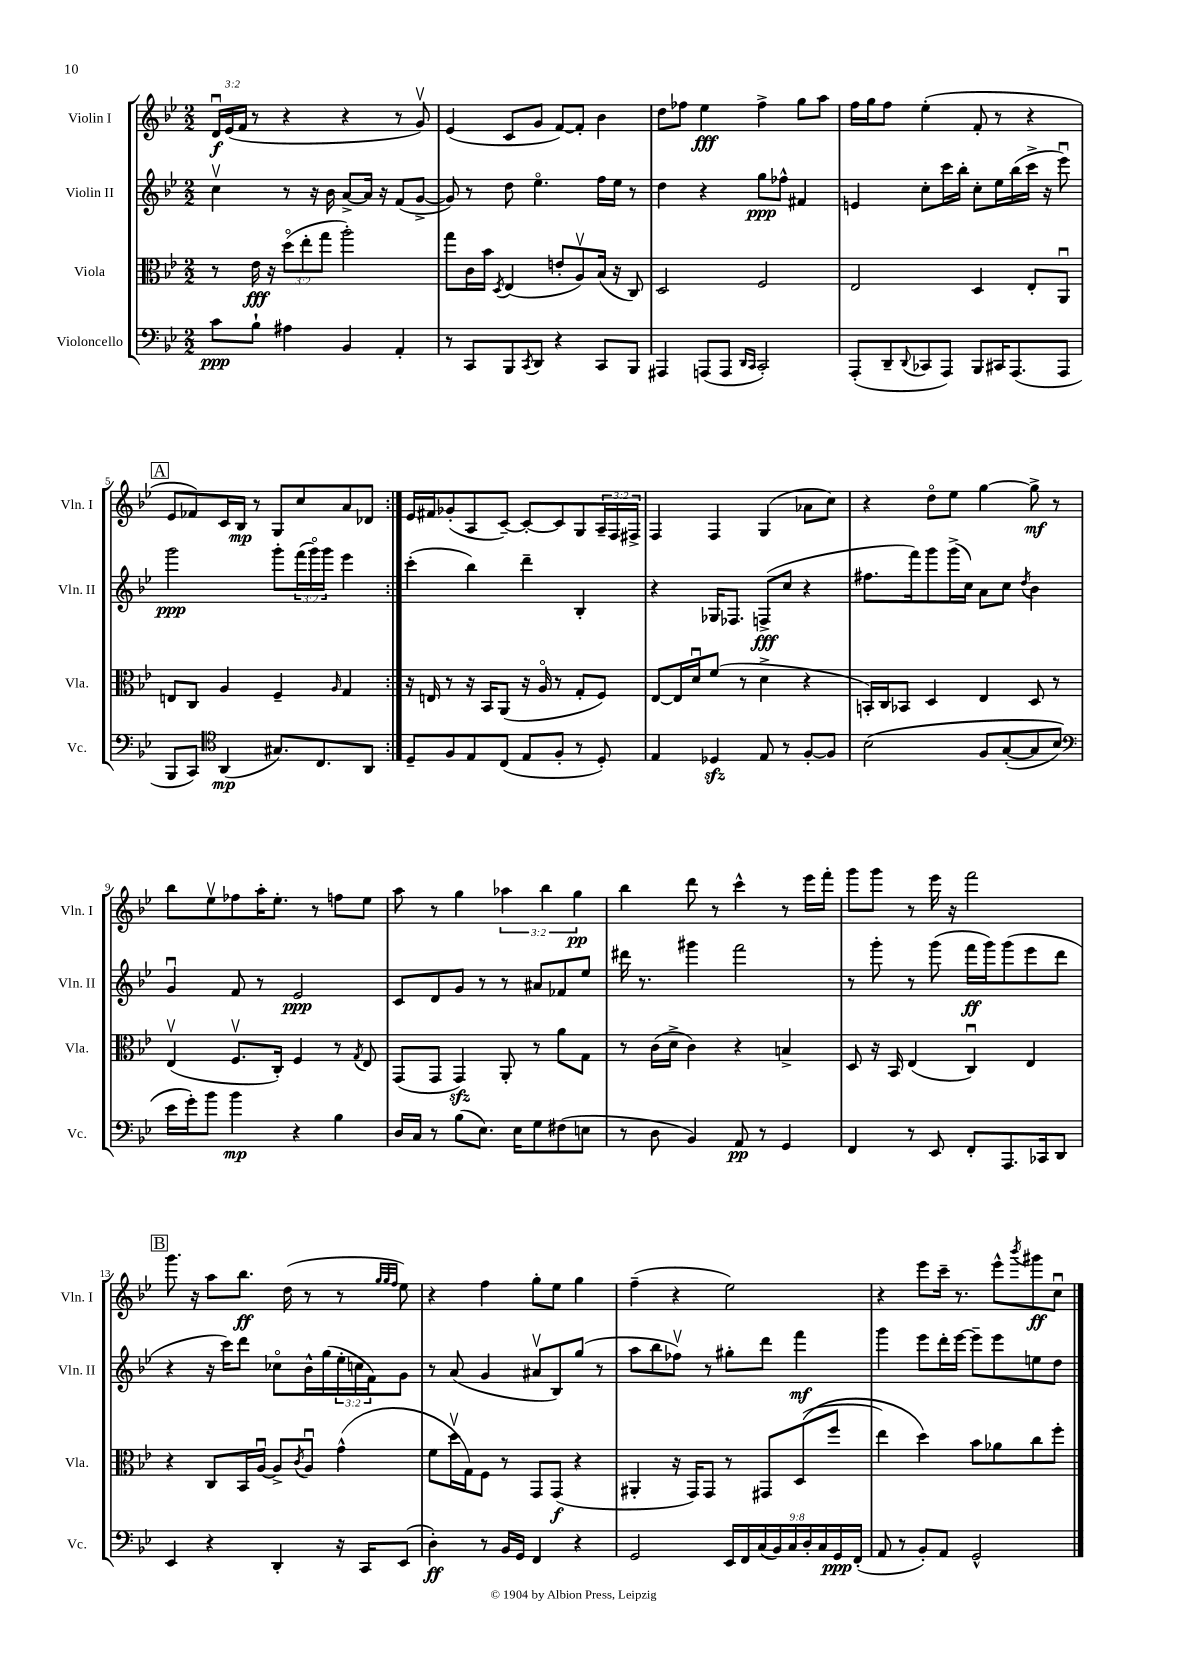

**kern	**kern	**kern	**kern
*staff4	*staff3	*staff2	*staff1
*clefF4	*clefC3	*clefG2	*clefG2
*k[b-e-]	*k[b-e-]	*k[b-e-]	*k[b-e-]
*M2/2	*M2/2	*M2/2	*M2/2
8c	8r	4ccv	24du
.	.	.	(24e-
.	.	.	24f
8B-`	16e-	.	8r
.	16r	.	.
4A#	(12ddo	8r	4r
.	12ee-'	.	.
.	.	16r	.
.	12gg	.	.
.	.	16b-	.
4BB-	2aa')	[8a^	4r
.	.	16a]	.
.	.	16r	.
4AA'	.	(8f	8r
.	.	[8g^	8gv)
=	=	=	=
8r	8gg	8g])	(4e-
8CC	16c	8r	.
.	16b-	.	.
.	8qD	.	.
8BBB-	(4E-	8dd	8c
8qCC	.	.	.
8DD	.	4.ee-o	8g
4r	8e'	.	[8f)
.	8Av)	.	8f']
8CC	(16B-	16ff	4b-
.	16r	16ee-	.
8BBB-	8C)	8r	.
=	=	=	=
4AAA#	2D	4dd	8dd
.	.	.	8ff-
(8AAA	.	4r	4ee-
8AAA	.	.	.
16qqDD	.	.	.
16qqCC	.	.	.
2CC')	2F	8gg	4ff-^
.	.	8ff-^^	.
.	.	4f#	8gg
.	.	.	8aa
=	=	=	=
(8AAA'	2E-	4e	16ff
.	.	.	16gg
8DD~	.	.	8ff
8qqDD	.	.	.
8CC-	.	8cc'	(4ee-'
8AAA)	.	16ccc	.
.	.	16bb-'	.
8BBB-	4D	8cc'	8f'
16CC#	.	16ee-	8r
(8.AAA	.	(16bb-	.
.	8E-'	16ccc^	4r
.	.	16r	.
8AAA	8AAu	8eee-u)	.
=	=	=	=
8BBB-	8E	2ggg	8e-
8CC)	8C	.	8f-)
*clefC4	*	*	*
(4AA	4A	.	16c
.	.	.	16B-
.	.	.	8r
8.G#)	4F~	8ggg'	8G
.	.	(24fff	8cc
.	.	24gggo)	.
8.C	.	.	.
.	.	24ggg	.
.	16qqA	.	.
.	4G	4eee-	8a
8AA	.	.	8d-
=:|!	=:|!	=:|!	=:|!
8D~	16r	(4ccc'	16e-
.	16E	.	16f#
8F	8r	.	(8g-'
8E-	16r	4bb-)	8A
.	16BB-	.	.
(8C	(8AA	.	[8c~)
8E-	16r	4ddd~	8c'_
.	16Ao	.	.
8F'	8r	.	8c]
8r	8G'	4B-'	8G
8D')	8F)	.	24A~
.	.	.	24F
.	.	.	24F#^
=	=	=	=
4E-	[8E-	4r	4F
.	16E-]	.	.
.	16du	.	.
4D-	(8f	16G-	4F
.	.	8.F-	.
.	8r	.	.
8E-	4d^	(8F^	(4G
8r	.	8cc	.
[8F'	4r	4r	8a-
8F]	.	.	8cc)
=	=	=	=
&(2B-	16BB')	8.ff#	4r
.	16C	.	.
.	8BB-	.	.
.	.	16fff)	.
.	4D	8ggg	8ddo
.	.	(16ggg^	8ee-
.	.	16cc)	.
8F	4E-	8a	[4gg
([8G'	.	8cc	.
.	.	8qdd	.
8G]	8D	4b-	8gg^]
8B-)	8r	.	8r
=	=	=	=
*clefF4	*	*	*
16e-	(4E-v	4gu	8bb-
16g'&)	.	.	.
8b-	.	.	8ee-v
4b-	8.Fv	8f	8ff-
.	.	8r	16aa'
.	16C')	.	8.ee-'
4r	4F	2e-	.
.	.	.	8r
4B-	8r	.	8ff
.	8qG	.	.
.	8E-	.	8ee-
=	=	=	=
16D	(8GG	8c	8aa
16C	.	.	.
8r	8GG	8d	8r
(8B-	4GG)	8g	4gg
8.E-)	.	8r	.
.	8AA'	8r	6aa-
16E-	.	.	.
8G	8r	8a#	.
.	.	.	6bb-
(8F#	8a	8f-	.
.	.	.	6gg
8E	8G	8ee-	.
=	=	=	=
8r	8r	16ddd#	4bb-
.	.	8.r	.
8D	(16c	.	.
.	16d^	.	.
4BB-)	4c)	4ggg#	8ddd
.	.	.	8r
8AA	4r	2fff	4ccc^^
8r	.	.	.
4GG	4B^	.	8r
.	.	.	16eee-
.	.	.	16fff'
=	=	=	=
4FF	8D	8r	8ggg
.	16r	8ggg'	8ggg
.	16BB-	.	.
8r	(4E-	8r	8r
8EE-	.	(8ggg	16eee-
.	.	.	16r
8FF'	4Cu)	16fff	2fff
.	.	16ggg)	.
8.AAA	.	(8ggg	.
.	4E-	8eee-	.
16CC-	.	.	.
8DD	.	8ddd	.
=	=	=	=
4EE-	4r	4r	8.ggg
.	.	.	16r
4r	8C	16r	8aa
.	.	16ccc)	.
.	16BB-	8ddd	8.bb-
.	[16Au	.	.
4DD'	8A^]	8cc-o	.
.	.	.	(16dd
.	8qc	.	.
.	8Au	16b-^^	8r
.	.	(16gg	.
16r	(4g^^	24ee-'	8r
.	.	24cc	.
16CC	.	.	.
.	.	24f)	.
.	.	.	32qqgg
.	.	.	32qqgg
.	.	.	32qqff
(8EE-	.	8g	8ee-)
=	=	=	=
4D')	8f	8r	4r
.	16ddv	(8a	.
.	16G)	.	.
8r	8F	4g	4ff
16BB-	8r	.	.
16GG	.	.	.
4FF	8GG	8a#v	8gg'
.	(8GG	8B-)	8ee-
4r	4r	(8gg	4gg
.	.	8r	.
=	=	=	=
2GG	4AA#'	8aa	(4ff~
.	.	8bb-	.
.	16r	8ff-v)	4r
.	16GG)	.	.
.	8GG	8r	.
18EE-	8r	8gg#'	2ee-)
18FF	.	.	.
(18C	.	.	.
.	8GG#	8ddd	.
18BB-)	.	.	.
18C	.	.	.
.	&((8D	4fff	.
18D'	.	.	.
18C	.	.	.
.	8ff	.	.
18GG	.	.	.
(18FF'	.	.	.
=	=	=	=
8AA	4ee-)	4ggg	4r
8r	.	.	.
8BB-')	4dd&)	8eee-	8eee-
8AA	.	16ddd'	16ccc~
.	.	[16eee-	8.r
2GG^^	8b-	8eee-~]	.
.	8a-	8eee-	8eee-^^
.	.	.	8qbbb-
.	8cc	8ee	8ggg#
.	8ff'	8dd	8ccu
==	==	==	==
*-	*-	*-	*-
